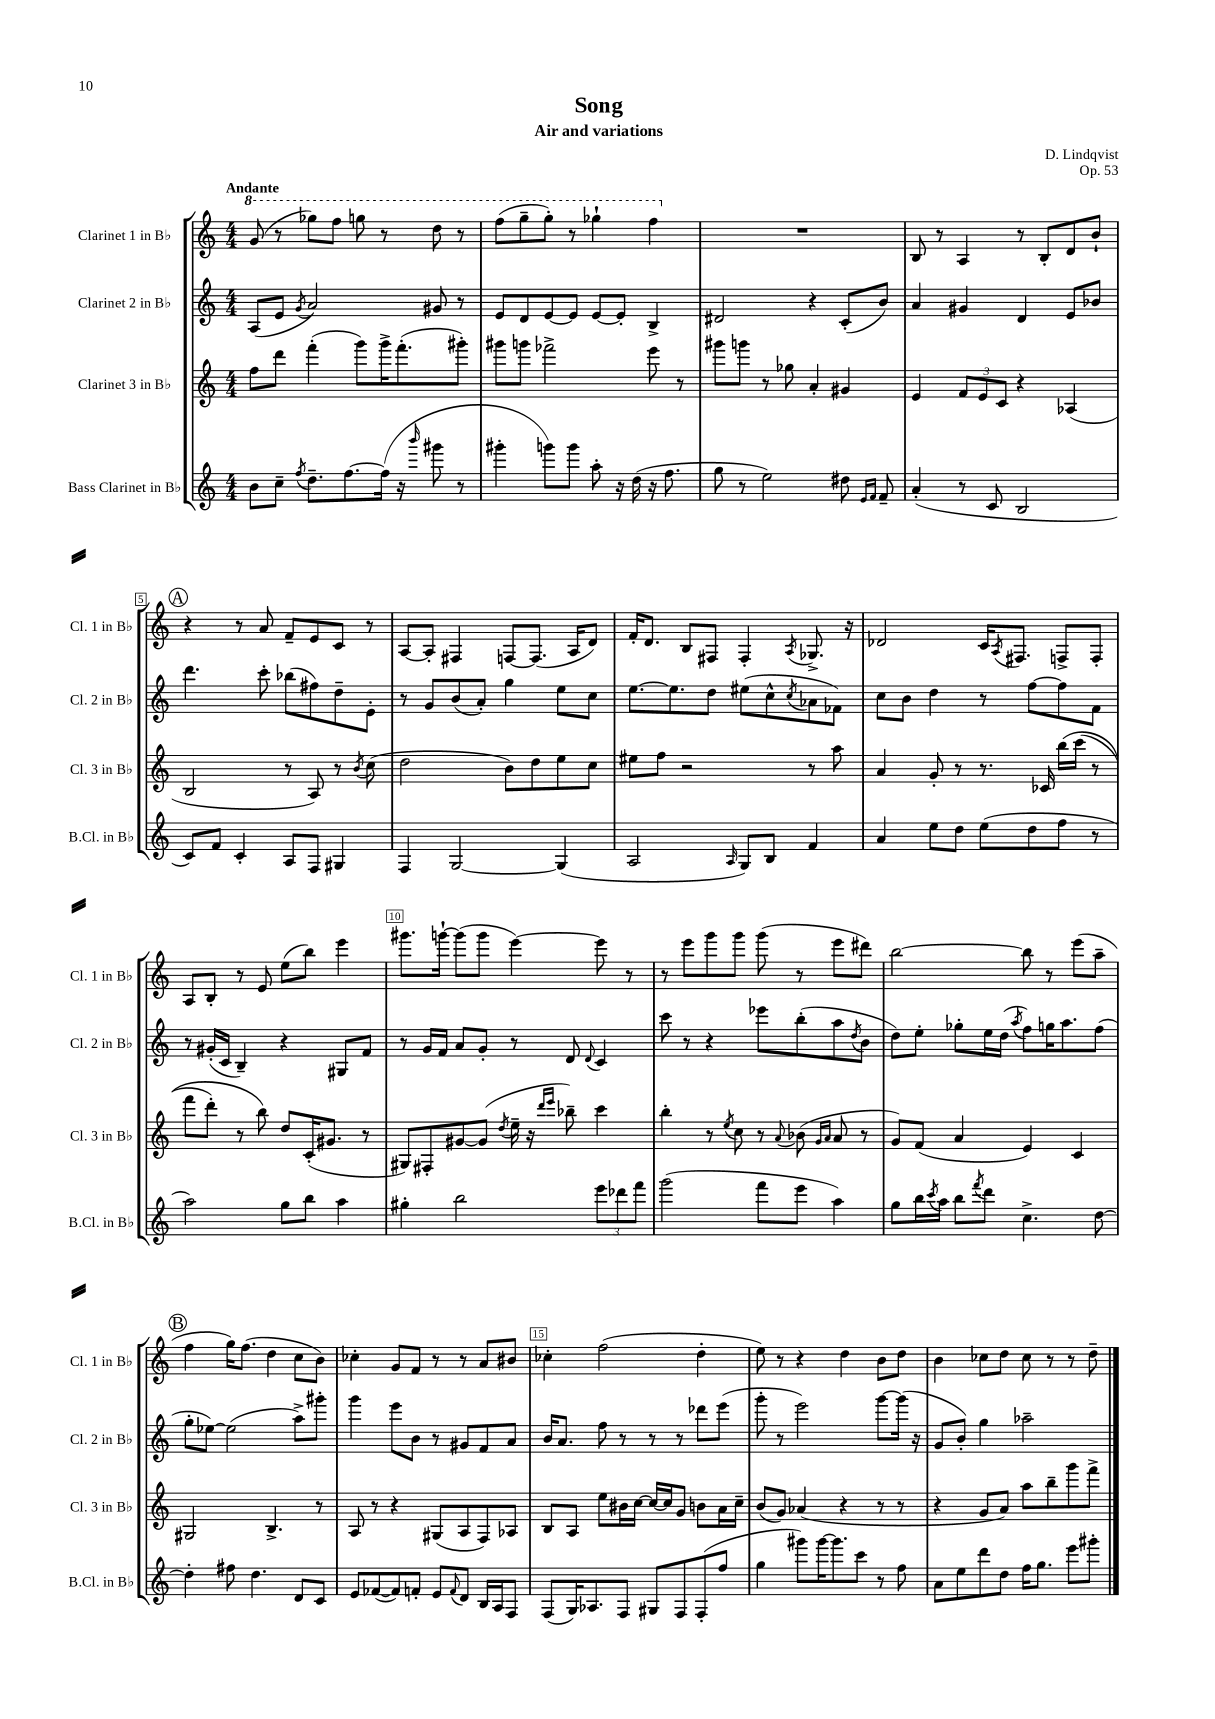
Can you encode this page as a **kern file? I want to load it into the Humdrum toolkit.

**kern	**kern	**kern	**kern
*staff4	*staff3	*staff2	*staff1
*clefG2	*clefG2	*clefG2	*clefG2
*k[]	*k[]	*k[]	*k[]
*M4/4	*M4/4	*M4/4	*M4/4
8b	8ff	(8A	(8gg
8cc~	8ddd	8e	8r
8qff	.	8qg	.
8.dd~	(4fff'	2a)	8ggg-)
.	.	.	8fff
[8.ff	.	.	.
.	8ggg)	.	8ggg
(16ff]	16ggg^	.	8r
16r	(8.fff'	.	.
16qqbbb	.	.	.
8ggg#	.	8g#	8ddd
8r	8ggg#')	8r	8r
=	=	=	=
4ggg#'	8ggg#	8e	(8fff
.	8ggg	8d	8ggg~
8ggg)	2fff-^	[8e	8ggg')
8ggg	.	8e]	8r
8aa'	.	[8e	4ggg-`
16r	.	8e']	.
(16dd	.	.	.
16r	8eee	4B^	4fff
8.ff	.	.	.
.	8r	.	.
=	=	=	=
8gg	8ggg#	2d#	1r
8r	8ggg	.	.
2ee)	8r	.	.
.	8gg-	.	.
.	4a'	4r	.
8dd#	4g#	(8c'	.
16qqe	.	.	.
16qqf	.	.	.
8f~	.	8b)	.
=	=	=	=
(4a'	4e	4a	8B
.	.	.	8r
8r	12f	4g#	4A
.	12e	.	.
8c	.	.	.
.	12c	.	.
2B	4r	4d	8r
.	.	.	8B'
.	(4A-	8e	8d
.	.	8b-	8b`
=	=	=	=
8c)	2B	4.ddd	4r
8f	.	.	.
4c'	.	.	8r
.	.	8ccc'	8a
8A	8r	(8bb-	8f~
8F	8A)	8ff#)	8e
4G#	8r	8dd~	8c
.	8qb	.	.
.	(8cc	8e'	8r
=	=	=	=
4F	2dd	8r	[8A
.	.	8g	8A']
[2G	.	(8b	4F#
.	.	8a')	.
.	8b)	4gg	[8F
.	8dd	.	(8.F]
(4G]	8ee	8ee	.
.	.	.	16A
.	8cc	8cc	8d)
=	=	=	=
2A	8ee#	[8.ee	16f'
.	.	.	8.d
.	8ff	.	.
.	.	8.ee]	.
.	2r	.	8B
.	.	8dd	8F#
16qqA	.	.	.
8G)	.	(8ee#	4F#'
8B	.	8cc^^	.
.	.	8qcc	8qA
4f	8r	8a-	8.G-^
.	8aa	8f-)	.
.	.	.	16r
=	=	=	=
4a	4a	8cc	2d-
.	.	8b	.
8ee	8g'	4dd	.
8dd	8r	.	.
(8ee	8.r	8r	16c
.	.	.	8qA
.	.	.	8.F#
8dd	.	[8ff	.
.	16c-	.	.
8ff	&(16bb	8ff]	8F^
.	(16ccc	.	.
8r	8r	8f	8F'
=	=	=	=
2aa)	8fff	8r	8A
.	8ddd')	(16g#'	8B'
.	.	16c	.
.	8r	4B~)	8r
.	8bb&)	.	8e
8gg	8dd	4r	(8ee
8bb	(16c'	.	8bb)
.	8.g#	.	.
4aa	.	8G#	4eee
.	8r	8f	.
=	=	=	=
4gg#'	8G#)	8r	8.ggg#
.	8F#'	16g	.
.	.	16f	[16ggg`
2bb	[8g#	8a	(8ggg]
.	(8g#]	8g'	8ggg
.	8qdd	.	.
.	16ee~	8r	[4eee)
.	16r	.	.
.	16qqddd	.	.
.	16qqeee	.	.
.	8bb-~)	8d	.
.	.	8qqd	.
12eee	4ccc	4c	8eee]
12ddd-	.	.	.
.	.	.	8r
12fff	.	.	.
=	=	=	=
(2ggg	4bb'	8ccc	8r
.	.	8r	8eee
.	8r	4r	8ggg
.	8qee	.	.
.	8cc	.	8ggg
8fff	8r	8eee-	(8ggg
.	8qqa	.	.
8eee	(8b-	(8bb'	8r
.	16qqg	.	.
.	16qqa	.	.
4aa)	8a	8aa	8eee
.	.	8qdd	.
.	8r	8b	8ddd#)
=	=	=	=
8gg	8g)	8dd)	[2bb
16bb	(8f	8ee'	.
8qccc	.	.	.
16aa	.	.	.
8bb	4a	8gg-'	.
8qfff	.	.	.
8ddd	.	16ee	.
.	.	(16dd	.
.	.	8qaa	.
4.cc^	4e)	8ff)	8bb]
.	.	16gg	8r
.	.	8.aa	.
.	4c	.	(8eee
[8dd	.	(8ff	8aa~
=	=	=	=
4dd']	2G#	8gg'	4ff
.	.	[8ee-)	.
8ff#	.	(2ee-]	16gg)
.	.	.	(8.ff
4.dd	.	.	.
.	4.B^	.	4dd
8d	.	8aa^)	8cc
8c	8r	8ggg#'	8b)
=	=	=	=
8e	8A	4ggg	4cc-'
([8f-	8r	.	.
8f-])	4r	8eee	8g
8f'	.	8b	8f
8e	(8G#	8r	8r
8qqf	.	.	.
8d	8A	8g#	8r
16B	8F)	8f	8a
16A	.	.	.
8F	8A-	8a	8b#
=	=	=	=
(8F	8B	16b	4cc-'
.	.	8.a	.
16G)	8A	.	.
8.A-	.	.	.
.	8ee	8ff	(2ff
8F	16b#	8r	.
.	[16cc	.	.
8G#	16cc_	8r	.
.	16cc]	.	.
8F	8g	8r	.
(8F'	8b	8ddd-	4dd'
8ff	16a	(8eee	.
.	16cc~	.	.
=	=	=	=
4gg	(8b	8ggg'	8ee)
.	8g)	8r	8r
8ggg#)	(4a-	2eee)	4r
[16ggg#	.	.	.
8.ggg#]	.	.	.
.	4r	.	4dd
8ccc	.	.	.
8r	8r	[8ggg	8b
8ff	8r	(16ggg]	8dd
.	.	16r	.
=	=	=	=
8a	4r	8g	4b
8ee	.	8b')	.
8ddd	8g	4gg	8cc-
8dd	8a)	.	8dd
16ff	8aa	2aa-~	8cc-
8.gg	.	.	.
.	8bb~	.	8r
8eee	8ggg	.	8r
8ggg#'	8fff^	.	8dd~
==	==	==	==
*-	*-	*-	*-
